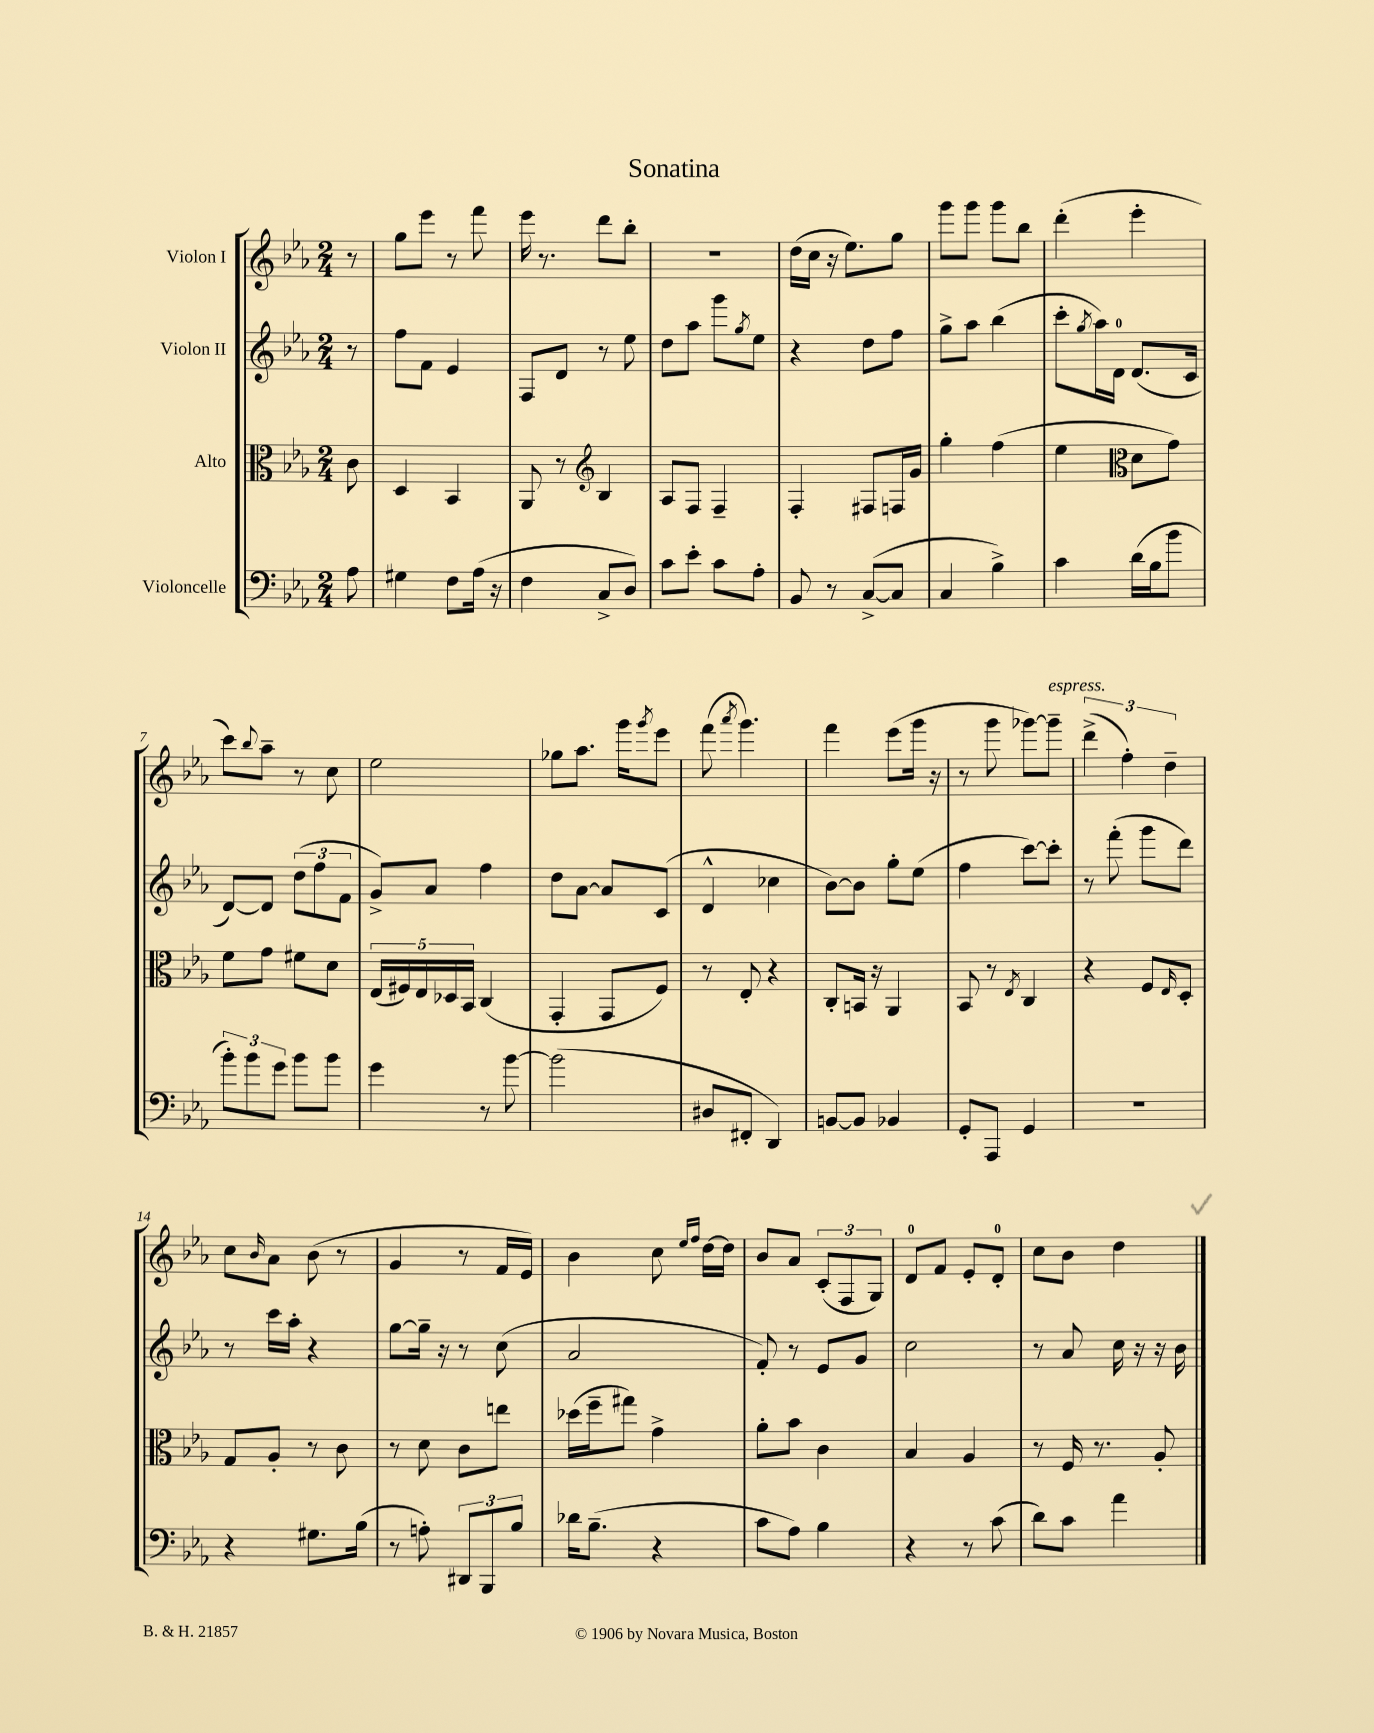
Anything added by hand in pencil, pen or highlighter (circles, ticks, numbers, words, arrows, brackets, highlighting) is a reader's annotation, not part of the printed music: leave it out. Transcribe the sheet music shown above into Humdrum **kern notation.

**kern	**kern	**kern	**kern
*staff4	*staff3	*staff2	*staff1
*clefF4	*clefC3	*clefG2	*clefG2
*k[b-e-a-]	*k[b-e-a-]	*k[b-e-a-]	*k[b-e-a-]
*M2/4	*M2/4	*M2/4	*M2/4
8A-	8c	8r	8r
=	=	=	=
4G#	4D	8ff	8gg
.	.	8f	8eee-
8F	4BB-	4e-	8r
(16A-	.	.	8fff
16r	.	.	.
=	=	=	=
4F	8AA-	8F	16eee-
.	.	.	8.r
.	8r	8d	.
*	*clefG2	*	*
8C^	4B-	8r	8ddd
8D)	.	8ee-	8bb-'
=	=	=	=
8c	8A-	8dd	2r
8e-'	8F	8aa-	.
8c	4F~	8ggg	.
.	.	8qgg	.
8A-'	.	8ee-	.
=	=	=	=
8BB-	4F'	4r	(16dd
.	.	.	16cc
8r	.	.	16r
.	.	.	8.ee-)
([8C^	8F#	8dd	.
8C]	16F	8ff	8gg
.	16g	.	.
=	=	=	=
4C	4gg'	8gg^	8ggg
.	.	8aa-	8ggg
4B-^)	(4ff	(4bb-	8ggg
.	.	.	8bb-
=	=	=	=
4c	4ee-	8ccc'	(4ddd'
.	.	8qgg	.
.	.	16aa-)	.
.	.	16d	.
*	*clefC3	*	*
(16d	8d	(8.d	4eee-'
16B-	.	.	.
8b-	8g)	.	.
.	.	16c	.
=	=	=	=
12b-')	8f	[8d)	8ccc)
12b-	.	.	.
.	.	.	8qqbb-
.	8g	8d]	8aa-~
12g	.	.	.
8b-	8f#	(12dd	8r
.	.	12ff	.
8b-	8d	.	8cc
.	.	12f	.
=	=	=	=
4g	(20E-	8g^)	2ee-
.	20F#)	.	.
.	20E-	.	.
.	.	8a-	.
.	20D-	.	.
.	20BB-	.	.
8r	(4C	4ff	.
[8b-	.	.	.
=	=	=	=
(2b-]	4GG'	8dd	8gg-
.	.	[8a-	8.aa-
.	8GG	8a-]	.
.	.	.	16ggg
.	.	.	8qggg
.	8F)	(8c	8eee-
=	=	=	=
8D#	8r	4d^^	(8fff
.	.	.	8qaaa-
8FF#'	8E-'	.	4.ggg)
4DD)	4r	4cc-	.
=	=	=	=
[8BB	8C'	[8b-)	4fff
8BB]	16BB	8b-]	.
.	16r	.	.
4BB-	4AA-	8gg'	(8eee-
.	.	(8ee-	16ggg
.	.	.	16r
=	=	=	=
8GG'	8BB-	4ff	8r
8AAA-	8r	.	8ggg
.	8qE-	.	.
4GG	4C	[8ccc)	[8ggg-)
.	.	8ccc']	8ggg-~]
=	=	=	=
2r	4r	8r	(6ddd^
.	.	(8fff'	.
.	.	.	6ff')
.	8F	8ggg	.
.	.	.	6dd~
.	16qqE-	.	.
.	8D'	8ddd)	.
=	=	=	=
4r	8G	8r	8cc
.	.	.	16qqb-
.	8A-'	16ccc	8a-
.	.	16aa-'	.
8.G#	8r	4r	(8b-
.	8c	.	8r
(16B-	.	.	.
=	=	=	=
8r	8r	[8gg	4g
8A')	8d	16gg~]	.
.	.	16r	.
12DD#	8c	8r	8r
12BBB-	.	.	.
.	8ee	(8cc	16f
12B-	.	.	.
.	.	.	16e-)
=	=	=	=
16d-	(16dd-	2a-	4b-
(8.B-~	16ff~	.	.
.	8gg#)	.	.
4r	4g^	.	8cc
.	.	.	16qqee-
.	.	.	16qqff
.	.	.	[16dd
.	.	.	16dd]
=	=	=	=
8c	8a-'	8f')	8b-
8A-)	8b-	8r	8a-
4B-	4c	8e-	(12c'
.	.	.	12F
.	.	8g	.
.	.	.	12G)
=	=	=	=
4r	4B-	2cc	8d
.	.	.	8f
8r	4A-	.	8e-'
(8c	.	.	8d'
=	=	=	=
8d)	8r	8r	8cc
8c	16F	8a-	8b-
.	8.r	.	.
4a-	.	16cc	4dd
.	.	16r	.
.	8A-'	16r	.
.	.	16b-	.
==	==	==	==
*-	*-	*-	*-
